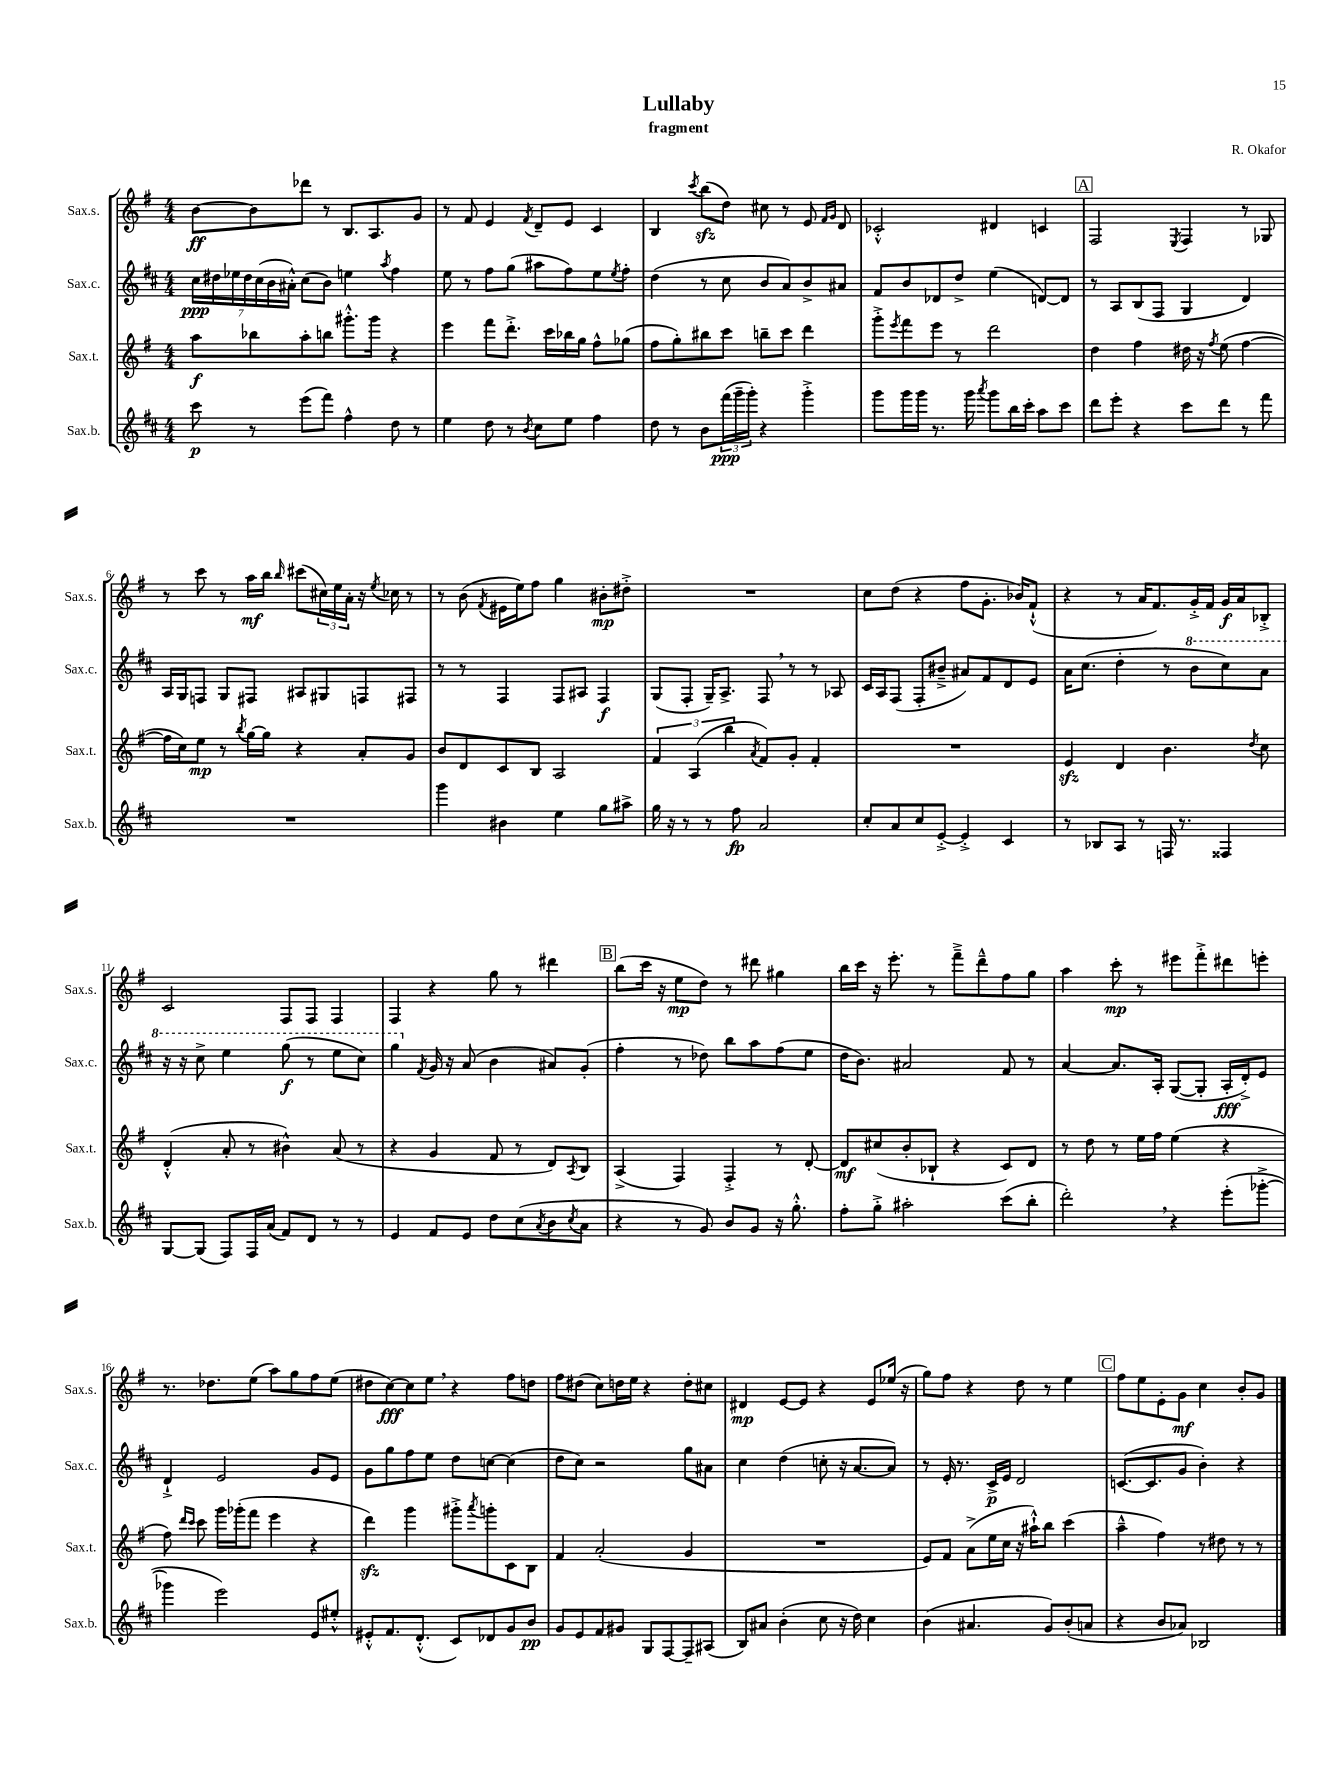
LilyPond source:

\header { title = "Lullaby" composer = "R. Okafor" subtitle = "fragment" }
<<
\new StaffGroup <<
\new Staff = "s0" \with { instrumentName = "Sax.s." shortInstrumentName = "Sax.s." } {
    \clef treble \key g \major \numericTimeSignature \time 4/4
    b'8~\ff b'8 des'''8 r8 b8. a8. g'8 |
    r8 fis'8 e'4 \acciaccatura { fis'8 } d'8-- e'8 c'4 |
    b4 \acciaccatura { c'''8 } b''8\sfz( d''8) cis''8 r8 e'8 \grace { fis'16 g'16 } d'8 |
    ces'2-.-^ dis'4 c'4 |
    \mark \markup { \box "A" } fis2 \acciaccatura { e8 } fis4 r8 ges8 |
    r8 c'''8 r8 a''16\mf b''16 \grace { b''16 } cis'''8( \tuplet 3/2 { cis''16) e''16 a'16-. } r16 \acciaccatura { e''8 } ces''16 r8 |
    r8 b'8( \acciaccatura { fis'8 } eis'16 e''16) fis''8 g''4 bis'8-.\mp dis''8-.-> |
    R1 |
    c''8 d''8( r4 fis''8 g'8.-. bes'16) fis'8-!-^( |
    r4 r8 a'16 fis'8.) g'16-.-> fis'16 g'16\f a'16 bes8-.-> |
    c'2 fis8 fis8 fis4 |
    fis4 r4 g''8 r8 dis'''4 |
    \mark \markup { \box "B" } b''8( c'''16 r16 e''8\mp d''8) r8 dis'''8 gis''4 |
    b''16 c'''16 r16 e'''8.-. r8 fis'''8---> d'''8---^ fis''8 g''8 |
    a''4 c'''8-.\mp r8 eis'''8 fis'''8-.-> dis'''8 e'''8-. |
    r8. des''8. e''8( a''8) g''8 fis''8 e''8( |
    dis''8 c''8~\fff) c''8 e''8 \breathe r4 fis''8 d''8 |
    fis''8 dis''8( c''8) d''16 e''16 r4 d''8-. cis''8 |
    dis'4\mp e'8~ e'8 r4 e'8 ees''16( r16 |
    g''8) fis''8 r4 d''8 r8 e''4 |
    \mark \markup { \box "C" } fis''8 e''8 e'8-. g'8\mf c''4 b'8-. g'8 \bar "|." |
}
\new Staff = "s1" \with { instrumentName = "Sax.c." shortInstrumentName = "Sax.c." } {
    \clef treble \key d \major \numericTimeSignature \time 4/4
    \tuplet 7/4 { cis''16\ppp dis''16 ees''16 dis''16 cis''16( b'16 ais'16-.-^) } cis''8( b'8) e''4 \acciaccatura { a''8 } fis''4 |
    e''8 r8 fis''8 g''8( ais''8 fis''8) e''8 \acciaccatura { e''8 } fis''8-. |
    d''4( r8 cis''8 b'8 a'8) b'8-> ais'8 |
    fis'8 b'8 des'8 d''8-> e''4( d'8~) d'8 |
    \mark \markup { \box "A" } r8 a8 b8( fis8 g4 d'4) |
    a16 g16 f8 g8 fis8 ais8 gis8 f8 fis8 |
    r8 r8 fis4 fis8 ais8 fis4\f |
    g8( fis8-. g16--) a8.-> fis8 \breathe r8 r8 aes8 |
    cis'16 a16 fis8( fis8-. bis'8---> ais'8) fis'8 d'8 e'8 |
    a'16 cis''8.( d''4-. r8 \ottava #1 b''8 cis'''8) a''8 |
    r16 r16 cis'''8-> e'''4 g'''8\f( r8 e'''8 cis'''8) |
    g'''4 \ottava #0 \acciaccatura { fis'8 } g'16 r16 a'8( b'4 ais'8) g'8-.( |
    \mark \markup { \box "B" } fis''4-. r8 des''8) b''8 a''8 fis''8( e''8 |
    d''16 b'8.) ais'2 fis'8 r8 |
    a'4~ a'8. a16-. g8~( g8-. a16-.\fff d'16-.->) e'8 |
    d'4-!-> e'2 g'8 e'8 |
    g'8 g''8 fis''8 e''8 d''8 c''8~ c''4( |
    d''8 cis''8) r2 g''8 ais'8 |
    cis''4 d''4( c''8-. r16 a'8.~ a'8) |
    r8 e'16-. r8. cis'16->\p e'16 d'2 |
    \mark \markup { \box "C" } c'8.~( c'8. g'8 b'4-.) r4 \bar "|." |
}
\new Staff = "s2" \with { instrumentName = "Sax.t." shortInstrumentName = "Sax.t." } {
    \clef treble \key g \major \numericTimeSignature \time 4/4
    a''8\f bes''8 a''8-. b''8 gis'''8.-.-^ gis'''16 r4 |
    e'''4 fis'''8 d'''8.-.-> c'''16 bes''16 g''16 fis''8-^ ges''8( |
    fis''8 g''8-.) bis''8 c'''8 b''8-- c'''8 d'''4 |
    g'''8-.-> \acciaccatura { e'''8 } fis'''8 e'''8 r8 d'''2 |
    \mark \markup { \box "A" } d''4 fis''4 dis''16 r16 \acciaccatura { fis''8 } e''8( fis''4~ |
    fis''16 c''16) e''8\mp r8 \acciaccatura { b''8 } g''16~ g''16 r4 a'8-. g'8 |
    b'8 d'8 c'8 b8 a2 |
    \tuplet 3/2 { fis'4 a4( b''4 } \acciaccatura { a'8 } fis'8) g'8-. fis'4-. |
    R1 |
    e'4\sfz d'4 b'4. \acciaccatura { d''8 } c''8 |
    d'4-.-^( a'8-. r8 bis'4-^) a'8( r8 |
    r4 g'4 fis'8 r8 d'8) \acciaccatura { a8 } b8 |
    \mark \markup { \box "B" } a4->( fis4) fis4-.-> r8 d'8~-. |
    d'8\mf cis''8( b'8-. bes8-! r4 c'8) d'8 |
    r8 d''8 r8 e''16 fis''16 e''4( r4 |
    fis''8) \grace { d'''16 c'''16 } c'''8 g'''16 ges'''16-.( fis'''8 e'''4 r4 |
    d'''4\sfz) g'''4 gis'''8-.-> \acciaccatura { a'''8 } g'''8-. c'8 b8 |
    fis'4 a'2-.( g'4 |
    R1 |
    e'8) fis'8 a'8->( e''16 c''16 r16 ais''16-!-^) b''8 c'''4( |
    \mark \markup { \box "C" } a''4---^ fis''4) r8 dis''8 r8 r8 \bar "|." |
}
\new Staff = "s3" \with { instrumentName = "Sax.b." shortInstrumentName = "Sax.b." } {
    \clef treble \key d \major \numericTimeSignature \time 4/4
    cis'''8\p r8 e'''8( fis'''8) fis''4-^ d''8 r8 |
    e''4 d''8 r8 \acciaccatura { b'8 } cis''8 e''8 fis''4 |
    d''8 r8 b'8 \tuplet 3/2 { fis'''16\ppp( g'''16-- g'''16-.) } r4 g'''4-.-> |
    g'''8 g'''16 g'''16 r8. g'''16 \acciaccatura { a'''8 } g'''8 b''16 cis'''16-. a''8 cis'''8 |
    \mark \markup { \box "A" } d'''8 e'''8-. r4 cis'''8 d'''8 r8 fis'''8 |
    R1 |
    g'''4 bis'4 e''4 g''8 ais''8-> |
    g''16 r16 r8 r8 fis''8\fp a'2 |
    cis''8-. a'8 cis''8 e'8~-.-> e'4-.-> cis'4 |
    r8 bes8 a8 r8 f16 r8. fisis4 |
    g8~ g8( fis8) fis16 a'16( fis'8) d'8 r8 r8 |
    e'4 fis'8 e'8 d''8 cis''8( \acciaccatura { a'8 } b'8 \acciaccatura { cis''8 } a'8 |
    \mark \markup { \box "B" } r4 r8 g'8) b'8 g'8 r16 g''8.-.-^ |
    fis''8-. g''8-.-> ais''2-. cis'''8( b''8-. |
    d'''2-.) \breathe r4 e'''8-.( ges'''8~-.-> |
    ges'''4 e'''2) e'8 eis''8-.-^ |
    eis'8-.-^ fis'8. d'8.-.-^( cis'8) des'8 g'8 b'8\pp |
    g'8 e'8 fis'8 gis'8 g8 fis8~ fis8-- ais8( |
    b8) ais'8 b'4-.( cis''8 r16 d''16) cis''4 |
    b'4( ais'4. g'8) b'8-.( a'8 |
    \mark \markup { \box "C" } r4 b'8 aes'8) bes2 \bar "|." |
}
>>
>>
